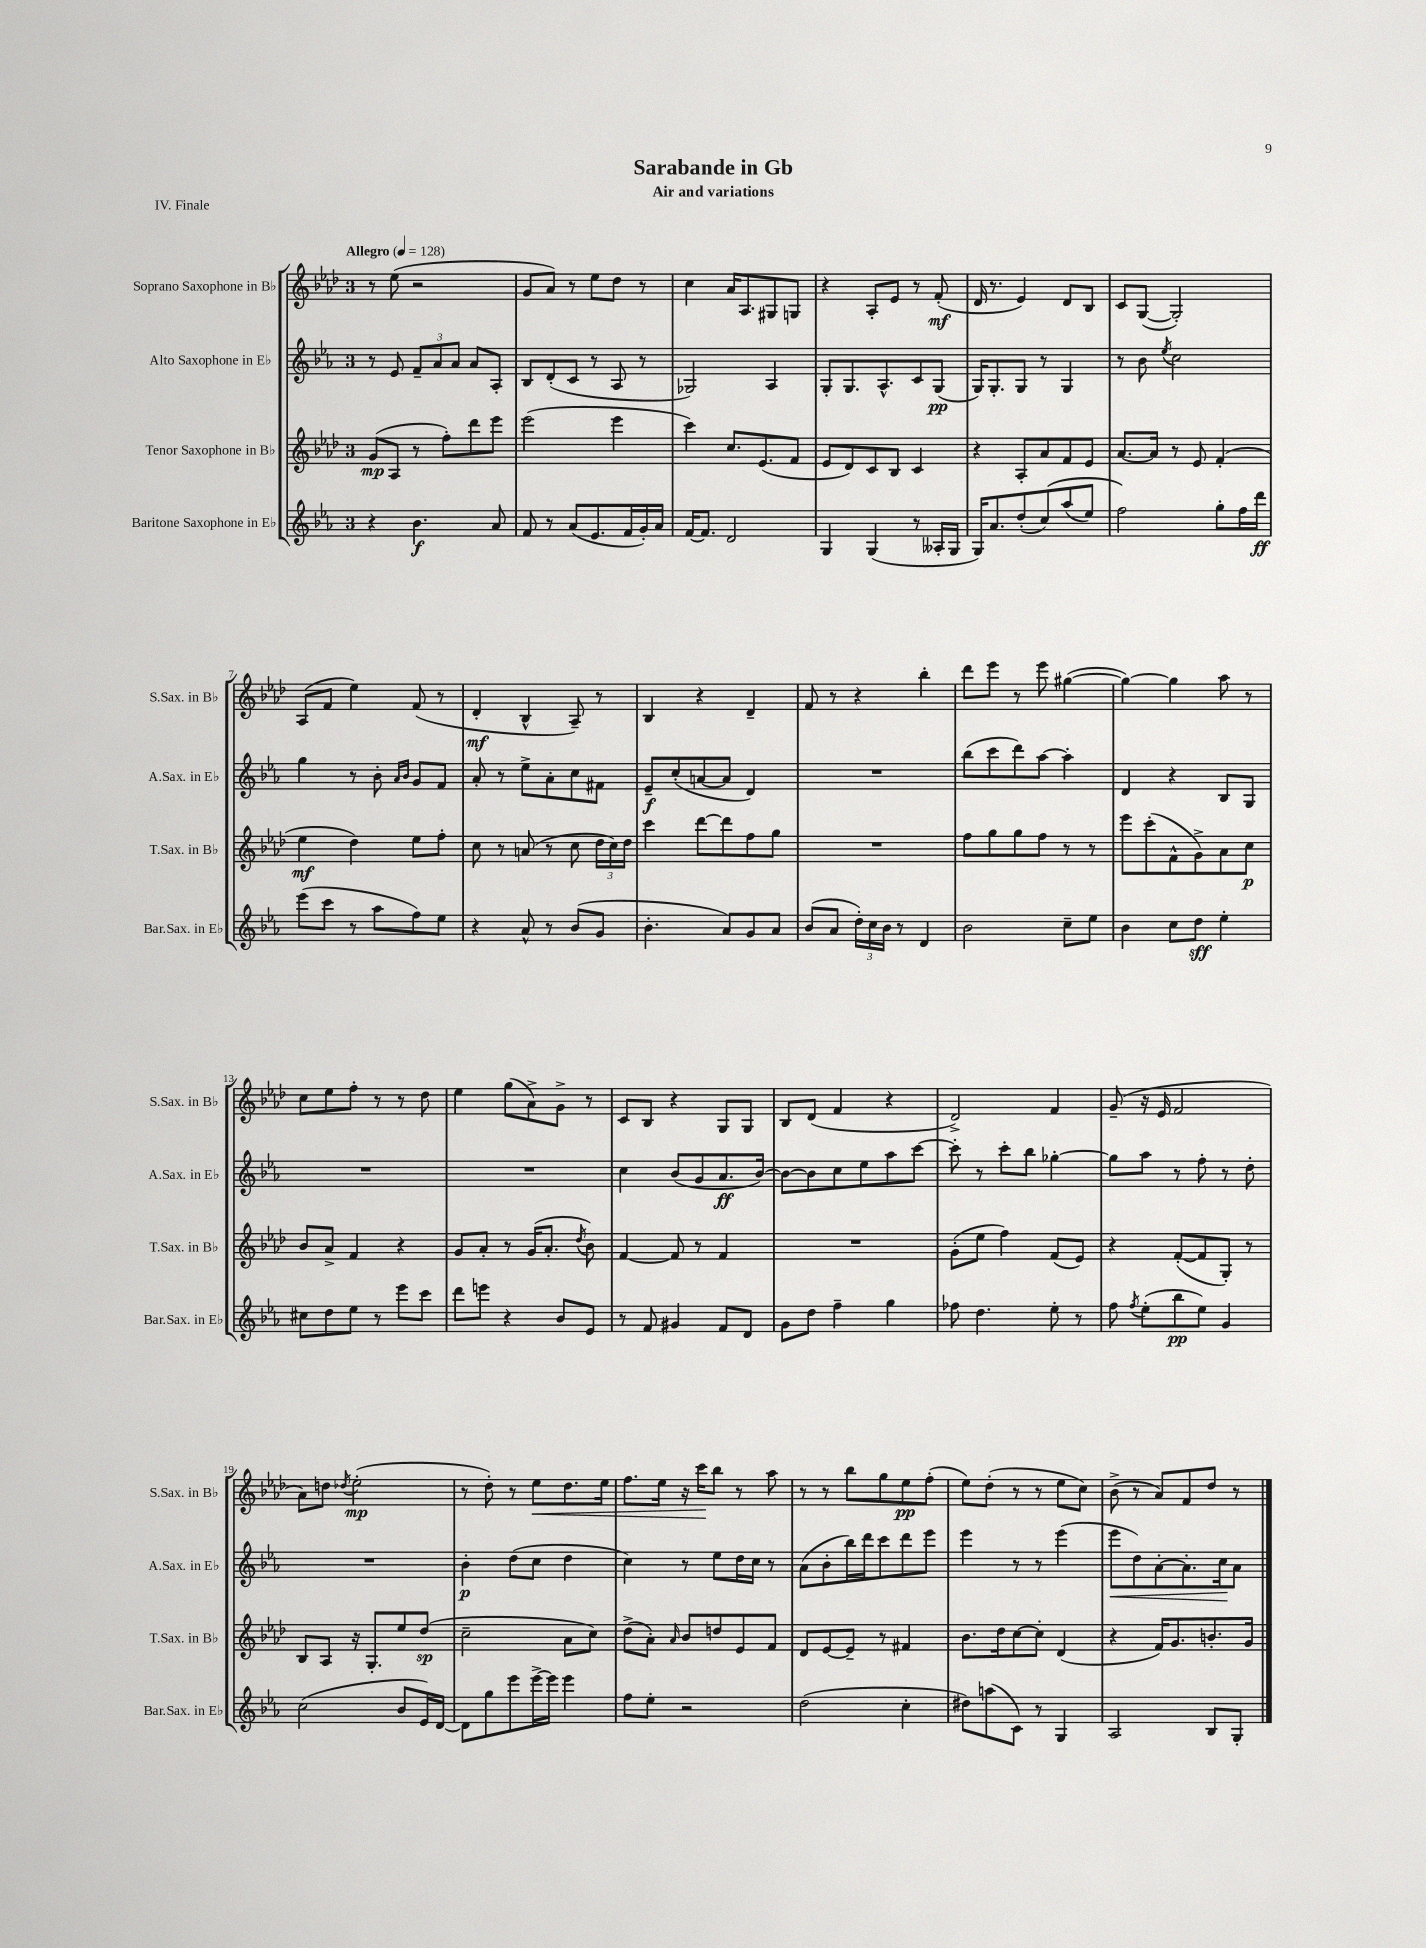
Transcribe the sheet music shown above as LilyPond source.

\header { title = "Sarabande in Gb" subtitle = "Air and variations" piece = "IV. Finale" }
<<
\new StaffGroup <<
\new Staff = "s0" \with { instrumentName = "Soprano Saxophone in Bb" shortInstrumentName = "S.Sax. in Bb" } {
    \clef treble \key aes \major \once \override Staff.TimeSignature.style = #'single-digit \time 3/4 \tempo "Allegro" 4 = 128
    \autoBeamOff r8 ees''8( r2 |
    g'8[ aes'8]) r8 ees''8[ des''8] r8 |
    c''4 aes'16[ aes8. gis8 g8] |
    r4 aes8[-. ees'8] r8 f'8-.\mf( |
    des'16 r8. ees'4) des'8[ bes8] |
    c'8[ g8]~( g2-.) |
    aes8[( f'8] ees''4) f'8( r8 |
    des'4-.\mf bes4-^ aes8--) r8 |
    bes4 r4 des'4-- |
    f'8 r8 r4 bes''4-. |
    des'''8[ ees'''8] r8 ees'''8 gis''4~( |
    gis''4~) gis''4 aes''8 r8 |
    c''8[ ees''8 f''8]-. r8 r8 des''8 |
    ees''4 g''8[( aes'8->) g'8]-> r8 |
    c'8[ bes8] r4 g8[ g8] |
    bes8[ des'8]( f'4 r4 |
    des'2->) f'4 |
    g'8--( r16 ees'16 f'2 |
    aes'8[) d''8] \acciaccatura { des''8 } ees''2-.\mp( |
    r8 des''8-.) r8 ees''8[\< des''8. ees''16] |
    f''8.[ ees''16] r16 c'''16[\! bes''8] r8 aes''8 |
    r8 r8 bes''8[ g''8 ees''8\pp f''8]-.( |
    ees''8[) des''8]-.( r8 r8 ees''8[ c''8]) |
    bes'8->( r8 aes'8[) f'8 des''8] r8 \bar "|." |
}
\new Staff = "s1" \with { instrumentName = "Alto Saxophone in Eb" shortInstrumentName = "A.Sax. in Eb" } {
    \clef treble \key ees \major \once \override Staff.TimeSignature.style = #'single-digit \time 3/4
    \autoBeamOff r8 ees'8 \tuplet 3/2 { f'8[-- aes'8 aes'8] } aes'8[ aes8]-. |
    bes8[ d'8-.( c'8] r8 aes8 r8 |
    ges2) aes4 |
    g8[-. g8. aes8.-^ c'8 g8]\pp( |
    g16[) g8.-. g8] r8 g4 |
    r8 bes'8 \acciaccatura { ees''8 } c''2 |
    g''4 r8 bes'8-. \grace { aes'16[ bes'16] } g'8[ f'8] |
    aes'8-. r8 ees''8[-> aes'8-. c''8 fis'8] |
    ees'8[--\f c''8-.( a'8~ a'8] d'4) |
    R2. |
    bes''8[( c'''8 d'''8) aes''8]~ aes''4-. |
    d'4 r4 bes8[ g8] |
    R2. |
    R2. |
    c''4 bes'8[( g'8 aes'8.\ff bes'16]~) |
    bes'8[~ bes'8 c''8 ees''8 aes''8 c'''8]~ |
    c'''8-. r8 c'''8[-. bes''8] ges''4~-. |
    ges''8[ aes''8] r8 f''8-. r8 d''8-. |
    R2. |
    bes'4-.\p d''8[( c''8] d''4 |
    c''4) r8 ees''8[ d''16 c''16] r8 |
    aes'8[( bes'8-. bes''16) d'''16 c'''8 d'''8 ees'''8] |
    ees'''4 r8 r8 ees'''4( |
    ees'''8[\< d''8) aes'8~-. aes'8.-. c''16\! aes'8] \bar "|." |
}
\new Staff = "s2" \with { instrumentName = "Tenor Saxophone in Bb" shortInstrumentName = "T.Sax. in Bb" } {
    \clef treble \key aes \major \once \override Staff.TimeSignature.style = #'single-digit \time 3/4
    \autoBeamOff g'8[\mp( aes8] r8 f''8[-.) des'''8 ees'''8] |
    ees'''2( ees'''4 |
    c'''4) c''8.[ ees'8.( f'8] |
    ees'8[ des'8) c'8 bes8] c'4 |
    r4 aes8[-. aes'8 f'8 ees'8] |
    aes'8.[~ aes'16] r8 ees'8 f'4-.( |
    ees''4\mf des''4) ees''8[ f''8]-. |
    c''8 r8 a'8( r8 c''8 \tuplet 3/2 { des''16[ c''16) des''16] } |
    c'''4 des'''8[~ des'''8 f''8 g''8] |
    R2. |
    f''8[ g''8 g''8 f''8] r8 r8 |
    ees'''8[ c'''8-.( f'8-^ g'8->) aes'8 c''8]\p |
    bes'8[ aes'8]-> f'4 r4 |
    g'8[ aes'8]-. r8 g'16[( aes'8.]-. \acciaccatura { des''8 } bes'8) |
    f'4~ f'8 r8 f'4 |
    R2. |
    g'8[-.( ees''8] f''4) f'8[( ees'8]) |
    r4 f'8[~-.( f'8 g8]-.) r8 |
    bes8[ aes8] r16 g8.[-. ees''8 des''8]\sp( |
    c''2-- aes'8[ c''8]) |
    des''8[->( aes'8]-.) \grace { aes'16 } bes'8[ d''8 ees'8 f'8] |
    des'8[ ees'8~ ees'8]-- r8 fis'4 |
    bes'8.[ des''16 c''8~ c''8]-. des'4( |
    r4 f'16[) g'8. b'8.-. g'16] \bar "|." |
}
\new Staff = "s3" \with { instrumentName = "Baritone Saxophone in Eb" shortInstrumentName = "Bar.Sax. in Eb" } {
    \clef treble \key ees \major \once \override Staff.TimeSignature.style = #'single-digit \time 3/4
    \autoBeamOff r4 bes'4.\f aes'8 |
    f'8 r8 aes'8[( ees'8. f'16 g'16-.) aes'16] |
    f'16[~ f'8.] d'2 |
    g4 g4( r8 aeses16[-. g16] |
    g16[) aes'8. d''8-.( c''8)\( aes''8( ees''8]) |
    f''2\) g''8[-. f''16 d'''16]\ff |
    ees'''8[( c'''8] r8 aes''8[ f''8) ees''8] |
    r4 aes'8-^ r8 bes'8[( g'8] |
    bes'4.-. aes'8[) g'8 aes'8] |
    bes'8[( aes'8] \tuplet 3/2 { d''16[-.) c''16 bes'16] } r8 d'4 |
    bes'2 c''8[-- ees''8] |
    bes'4 c''8[ d''8]\sff ees''4-. |
    cis''8[ d''8 ees''8] r8 ees'''8[ c'''8] |
    d'''8[ e'''8] r4 bes'8[ ees'8] |
    r8 f'8 gis'4 f'8[ d'8] |
    g'8[ d''8] f''4-- g''4 |
    fes''8 d''4. ees''8-. r8 |
    f''8 \acciaccatura { f''8 } ees''8[-.( bes''8\pp ees''8]) g'4 |
    c''2( bes'8[ ees'16) d'16]~ |
    d'8[ g''8 ees'''8 ees'''16~-> ees'''16] ees'''4 |
    f''8[ ees''8]-. r2 |
    d''2( c''4-. |
    dis''8[) a''8( c'8]) r8 g4 |
    aes2 bes8[ g8]-. \bar "|." |
}
>>
>>
